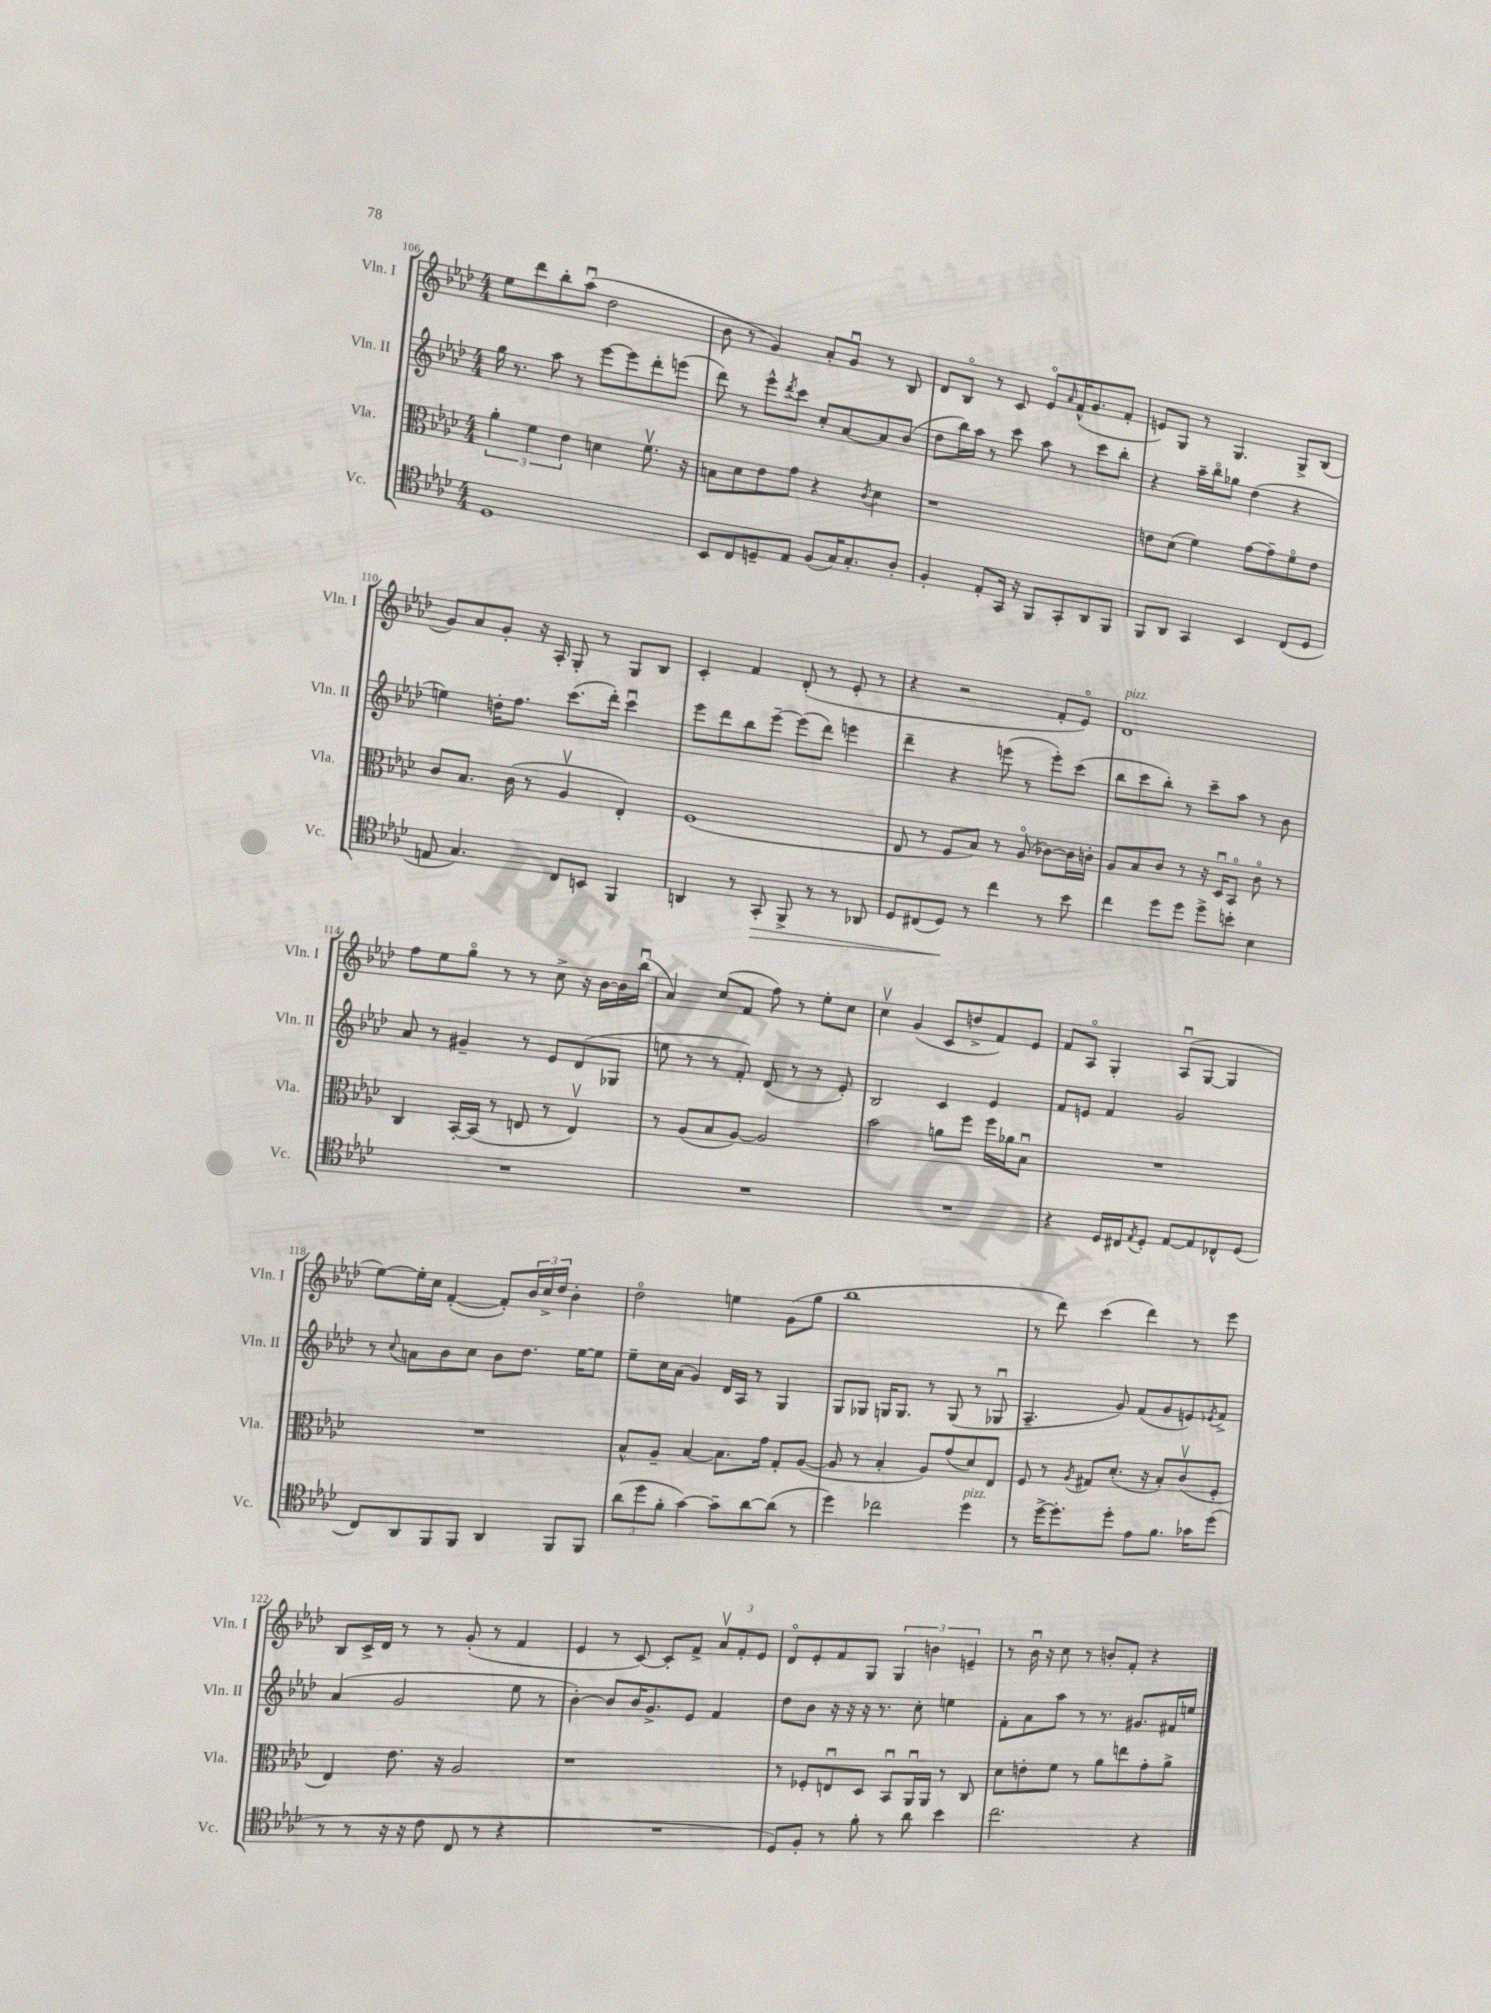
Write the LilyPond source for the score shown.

<<
\new StaffGroup <<
\new Staff = "s0" \with { instrumentName = "Vln. I" shortInstrumentName = "Vln. I" } {
    \clef treble \key aes \major \numericTimeSignature \time 4/4
    ees''8 des'''8 bes''8-. aes''8\downbow( des''2 |
    bes'8 r8 g'4) aes'8-. g'8\downbow r8 bes8 |
    des'8 bes8\flageolet r8 c'8 ees'8\flageolet \grace { aes'16 } f'16-^( g'8. f'8-. |
    e'8) g8 r8 g4. g8-> bes8( |
    g'8) aes'8 g'8-. r16 aes16-. g8-. r8 g8 bes8 |
    c'4-. f'4 des'8-.( r8 ees'8-. r8 |
    r4 r2 f'8-. ees'8\flageolet) |
    des'1^\markup { \italic "pizz." } |
    f''8 ees''8 g''8\flageolet r8 r8 c''8-> r16 bes'16~ bes'16 bes''16\downbow( |
    aes'4) c''8( f'8 f''8) r8 ees''8-. c''8 |
    c''4\upbow g'4( c'8 d''8-> f'8) ees'8 |
    f'8 aes8\flageolet g4-. aes8\downbow( g8~ g4 |
    ees''8~) ees''16-. c''16 f'4~-.( f'8-.) \tuplet 3/2 { bes'16 c''16-> des''16 } bes'4-. |
    des''2\flageolet e''4 g'8( g''8 |
    bes''1 |
    r8 des'''8) c'''4( des'''4) r8 ees'''8 |
    bes8 c'16-> des'16 r8 r8 g'8-.( r8 f'4 |
    ees'4 r8 c'8~) c'8-. f'8-> \tuplet 3/2 { aes'8\upbow f'8-. ees'8 } |
    des'8\flageolet ees'8-. f'8 g8 \tuplet 3/2 { g4 b'4 e'4-- } |
    r8 bes'16\downbow r16 c''8 r8 b'8-. f'8-. r4 \bar "|." |
}
\new Staff = "s1" \with { instrumentName = "Vln. II" shortInstrumentName = "Vln. II" } {
    \clef treble \key aes \major \numericTimeSignature \time 4/4
    g''16 r8. aes''8 r8 ees'''8~ ees'''8 des'''8-. e'''8( |
    des'''8) r8 ees'''8-^ \acciaccatura { des'''8 } c'''8 c''8-. aes'8~ aes'8 bes'8( |
    des''8 bes''16) aes''16 r8 c'''8 aes''8 r8 c'''8 bes''8-. |
    r4 aes''16-- bes''16\flageolet ges''8 des''4( r4 |
    e''4) d''16-. f''8. c'''8.( des'''16-.) c'''4\downbow |
    ees'''8 des'''8 bes''8 ees'''8~-- ees'''8( des'''8) e'''4 |
    des'''4-- r4 e'''8( r8 e'''8-.) c'''8( |
    bes''8 c'''8 bes''8-.) r8 c'''8-- aes''8 r8 bes'8 |
    aes'8 r8 gis'4-- r8 ees'8 des'8( ges8 |
    e''8 r8 r8 f'8-.) des'8( r8 r8 ees'8-.) |
    bes2 c'4 ees'4 |
    f'8 e'8 f'4 g'2 |
    r8 \appoggiatura { c''8 } a'8 bes'8 c''8 bes'8 des''8. ees''16~ ees''8 |
    ees''8-- c''16 aes'16( g'4) des'16 aes16 r8 g4 |
    g8 ges8 g16 g8. r8 g8( r8 ges8\downbow |
    aes4.-- g'8) f'8( g'8 e'8) \acciaccatura { ees'8 } f'8-> |
    aes'4( g'2 ees''8 r8 |
    bes'4~-.) bes'8 bes'16 g'8.-> ees'8 f'4 |
    des''8 bes'8 r16 r16 r16 r8. c''8-. e''4 |
    f'8-. aes'8 aes''8 r8 r8. gis'8. fis'16 e''16 \bar "|." |
}
\new Staff = "s2" \with { instrumentName = "Vla." shortInstrumentName = "Vla." } {
    \clef alto \key aes \major \numericTimeSignature \time 4/4
    \tuplet 3/2 { aes'4-. f'4 ees'4 } d'4 f'8.\upbow r16 |
    b8 des'8 ees'8 g'8 r4 \acciaccatura { c'8 } des'4 |
    r1 |
    e'8 des'8( f'4) g'8~ g'8-- f'8\flageolet e'8 |
    c'8 bes8. c'16( r8 aes4\upbow ees4-.) |
    f1( |
    ees8 r8 f8 bes8) r8 aes8\flageolet( ces'8~) ces'16 c'16-. |
    aes8 bes8 c'8 r8 r16 des16\downbow bes,8\flageolet c'8\flageolet r8 |
    c4 bes,16~-. bes,16( r8 e8 r8 e4\upbow) |
    r8 aes8( bes8 aes8~) aes2 |
    bes'2 a'8 f''8 f''16 aes'16 bes8\downbow |
    R1 |
    R1 |
    bes8-^ aes8-- bes4~ bes8. g'16 g8-. aes8~( |
    aes8 r8 bes4-. aes8) g'8( des'8) ees8 |
    f8 r8 \acciaccatura { aes8 } gis8 des'8.-.( r16 bes8-.) c'8\upbow( f8-. |
    ees4) ees'8. r16 aes2 |
    r1 |
    r8 fes8-. e8\downbow des8 bes,8\downbow aes,16\downbow aes,16 r8 c8 |
    des'8 e'8-. f'8 r8 aes'8 e''8 g'8-. aes'8-> \bar "|." |
}
\new Staff = "s3" \with { instrumentName = "Vc." shortInstrumentName = "Vc." } {
    \clef tenor \key aes \major \numericTimeSignature \time 4/4
    des1 |
    bes,8 c8 d8-- ees8 f8( g16) g8.-. aes8-. |
    f4-. ees8-. g,16 r16 f,8 g,8-. aes,8 f,8 |
    f,8 aes,8 g,4 bes,4 c8( des8 |
    e8 g4.) c8 b,8 f,4 |
    a,4 r8 g,8-.\> f,8-> r8 r8 aes,8 |
    des8 cis8( des8\!) r8 c''4 r8 bes'8 |
    c''4 des''8 des''8 des''8-> b'8-. bes4 |
    R1 |
    R1 |
    R1 |
    r4 des16 cis16 \acciaccatura { ees8 } des8-. ees8~ ees8 ces8-^ des8( |
    c8) aes,8 f,8 f,8 aes,4 f,8 f,8 |
    \tuplet 3/2 { aes'8( des''8 f'8-. } g'4~) g'8-- aes'8~ aes'8( r8 |
    des''4) ces''2 des''4^\markup { \italic "pizz." } |
    r8 des''16~-> des''8.-. des''8-. ees'8 f'8. ges'16 des''8( |
    r8 r8 r16 r16 c'8 c8 r8 r4 |
    R1 |
    des8) f8-. r8 f'8-. r8 aes'8 bes'4 |
    c''2. r4 \bar "|." |
}
>>
>>
\layout { \context { \Score currentBarNumber = #106 } }
